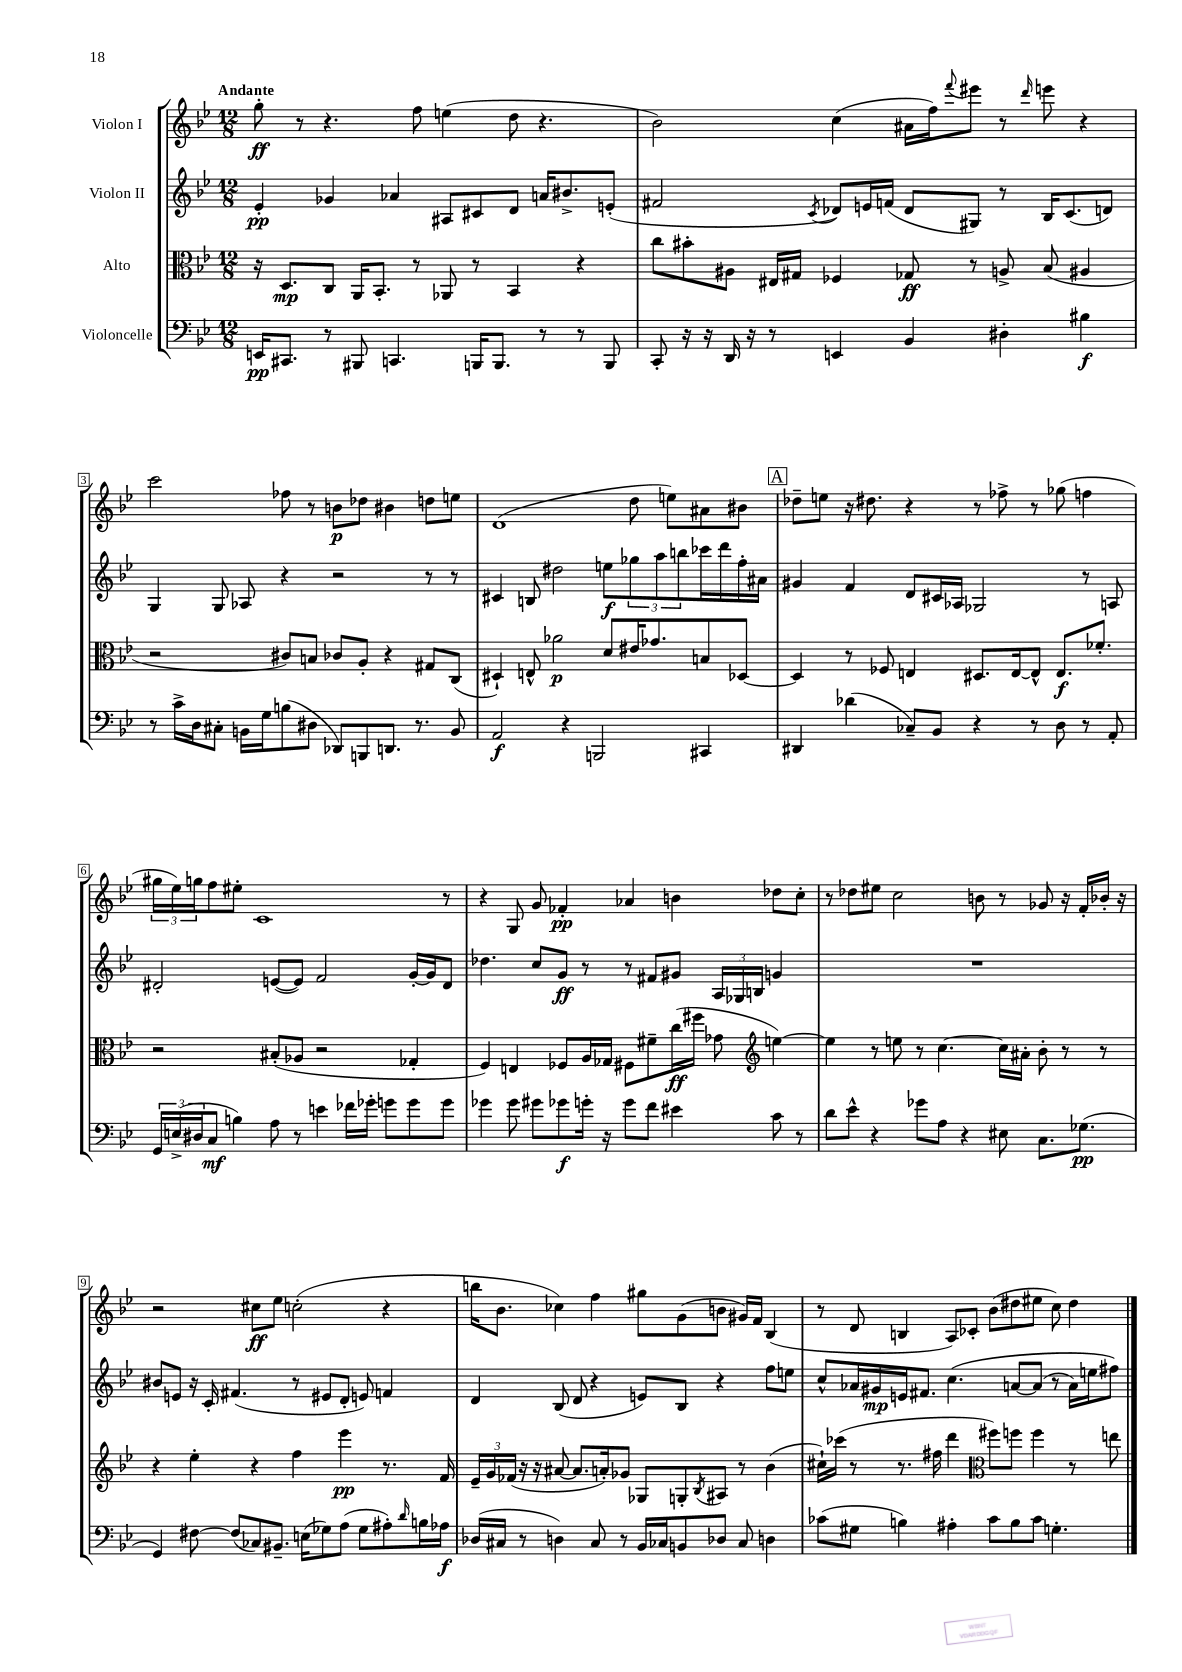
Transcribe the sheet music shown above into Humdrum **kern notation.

**kern	**dynam	**kern	**dynam	**kern	**dynam	**kern	**dynam
*part4	*part4	*part3	*part3	*part2	*part2	*part1	*part1
*staff4	*staff4	*staff3	*staff3	*staff2	*staff2	*staff1	*staff1
*I"Violoncelle	*	*I"Alto	*	*I"Violon II	*	*I"Violon I	*
*clefF4	*	*clefC3	*	*clefG2	*	*clefG2	*
*k[b-e-]	*	*k[b-e-]	*	*k[b-e-]	*	*k[b-e-]	*
*M12/8	*	*M12/8	*	*M12/8	*	*M12/8	*
=1	=1	=1	=1	=1	=1	=1	=1
!	!	!	!	!	!	!LO:TX:a:B:t=Andante	!
16EEn/KL	pp	16r	.	4e-'/	pp	8gg'\	ff
8.CC#X/J	.	8.D/L	mp	.	.	.	.
.	.	.	.	.	.	8r	.
8r	.	8C/J	.	4g-X/	.	4.r	.
8BBB#X/	.	16AA/KL	.	.	.	.	.
.	.	8.BB-'/J	.	.	.	.	.
4.CCn/	.	.	.	4a-X/	.	.	.
.	.	8r	.	.	.	8ff\	.
.	.	8AA-X/	.	8A#X/L	.	(4een\	.
16BBBn/KL	.	8r	.	8c#X/	.	.	.
8.BBB/J	.	.	.	.	.	.	.
.	.	4BB-/	.	8d/J	.	8dd\	.
8r	.	.	.	16an/KL	.	4.r	.
.	.	.	.	8.b#X^/	.	.	.
8r	.	4r	.	.	.	.	.
8BBB/	.	.	.	(8en'/J	.	.	.
=2	=2	=2	=2	=2	=2	=2	=2
8CC'/	.	8cc\L	.	2f#X/	.	2b-\)	.
16r	.	8b#X'\	.	.	.	.	.
16r	.	.	.	.	.	.	.
16DD/	.	8A#X\J	.	.	.	.	.
16r	.	.	.	.	.	.	.
8r	.	16E#X/LL	.	.	.	.	.
.	.	16G#X/JJ	.	.	.	.	.
.	.	.	.	8qc/	.	.	.
4EEn/	.	4F-X/	.	8d-X/L)	.	(4cc\	.
.	.	.	.	16en/L	.	.	.
.	.	.	.	(16fn/JJ	.	.	.
4BB-/	.	8G-X/	ff	8d-/L	.	16a#X\LL	.
.	.	.	.	.	.	16ff\J)	.
.	.	.	.	.	.	8qqfff/	.
.	.	8r	.	8G#X/J)	.	8eee#X\J	.
4D#X'\	.	8An^/	.	8r	.	8r	.
.	.	.	.	.	.	16qqddd/	.
.	.	(8B-/	.	16B-/KL	.	8eeen\	.
.	.	.	.	(8.c/	.	.	.
4B#X\	f	4A#X/	.	.	.	4r	.
.	.	.	.	8dn/J)	.	.	.
!!LO:LB:g=z
=3	=3	=3	=3	=3	=3	=3	=3
8r	.	2r	.	4G/	.	2ccc\	.
16c^\LL	.	.	.	.	.	.	.
16D\J	.	.	.	.	.	.	.
8C#X'\J	.	.	.	8G/	.	.	.
16BBn\LL	.	.	.	8A-X/	.	.	.
16G\J	.	.	.	.	.	.	.
(8Bn\	.	8c#X/L)	.	4r	.	8ff-X\	.
8D#X\J	.	8Bn/J	.	.	.	8r	.
8DD-X/L)	.	8c-X/L	.	2r	.	8bn\L	p
8BBBn/	.	8A'/J	.	.	.	8dd-X\J	.
8.DDn/J	.	4r	.	.	.	4b#X\	.
8.r	.	.	.	.	.	.	.
.	.	8G#X/L	.	8r	.	8ddn\L	.
8BB/	.	(8C/J	.	8r	.	8een\J	.
=4	=4	=4	=4	=4	=4	=4	=4
2AA/	f	4D#X`/)	.	4c#X/	.	(1d	.
.	.	8En^^/	.	8Bn/	.	.	.
.	.	2a-X\	p	2dd#X\	.	.	.
4r	.	.	.	.	.	.	.
2BBBn/	.	.	.	.	.	.	.
.	.	8d/L	.	8een\L	f	.	.
.	.	16e#X/K	.	12gg-X\	.	8dd\	.
.	.	8.g-X/	.	.	.	.	.
.	.	.	.	12aa\	.	.	.
.	.	.	.	.	.	8een\L)	.
.	.	.	.	12bbn\	.	.	.
4CC#X/	.	8Bn/	.	16ccc-X\L	.	8a#X\	.
.	.	.	.	16ddd\	.	.	.
.	.	[8D-X/J	.	16ff'\	.	8b#X\J	.
.	.	.	.	16a#X\JJ	.	.	.
!!LO:REH:place=s1:t=A
=5	=5	=5	=5	=5	=5	=5	=5
4DD#X/	.	4D-/]	.	4g#X/	.	8dd-X~\L	.
.	.	.	.	.	.	8een\J	.
(4d-X\	.	8r	.	4f/	.	16r	.
.	.	.	.	.	.	8.dd#X\	.
.	.	8F-X/	.	.	.	.	.
8C-X~/L)	.	4En/	.	8d/L	.	4r	.
8BB-/J	.	.	.	16c#X/L	.	.	.
.	.	.	.	16A-X/JJ	.	.	.
4r	.	8.D#X/L	.	2G-X/	.	8r	.
.	.	.	.	.	.	8ff-X^\	.
.	.	[16E/k	.	.	.	.	.
8r	.	8E^^/J]	.	.	.	8r	.
8D\	.	8.E/L	f	.	.	(8gg-X\	.
8r	.	.	.	8r	.	4ffn\	.
.	.	8.f-X'/J	.	.	.	.	.
8AA'/	.	.	.	8An/	.	.	.
!!LO:LB:g=z
=6	=6	=6	=6	=6	=6	=6	=6
24GG/LL	.	2r	.	2d#X'/	.	24gg#X\LL	.
(24En^/	.	.	.	.	.	24ee-\)	.
24D#X/J	.	.	.	.	.	24ggn\J	.
8C/J	mf	.	.	.	.	8ff\	.
4Bn\)	.	.	.	.	.	8ee#X'\J	.
.	.	.	.	.	.	1c	.
8A\	.	(8B#X'/L	.	([8en/L	.	.	.
8r	.	8A-X/J	.	8e/J])	.	.	.
4en\	.	2r	.	2f/	.	.	.
16f-X\LL	.	.	.	.	.	.	.
16g-X'\JJ	.	.	.	.	.	.	.
8gn\L	.	.	.	.	.	.	.
8g\	.	4G-X'/	.	[16g'/LL	.	.	.
.	.	.	.	16g/J]	.	.	.
8g\J	.	.	.	8d#/J	.	8r	.
=7	=7	=7	=7	=7	=7	=7	=7
4g-X\	.	4F/)	.	4.dd-X\	.	4r	.
8g-\	.	4En/	.	.	.	8G/	.
8g#X\L	.	.	.	8cc/L	.	8g/	.
8g-X\	f	8F-X/L	.	8g/J	ff	4f-X'/	pp
16gn'\Jk	.	16A/L	.	8r	.	.	.
16r	.	16G-X/JJ	.	.	.	.	.
8g\L	.	8F#X\L	.	8r	.	4a-X/	.
8f\J	.	8f#X~\	.	8f#X/L	.	.	.
4e#X\	.	(16cc\L	ff	8g#X/J	.	4bn\	.
.	.	16ff#X\JJ	.	.	.	.	.
.	.	8g-X\	.	24A/LL	.	.	.
.	.	.	.	24G-X/	.	.	.
.	.	.	.	24Bn/JJ	.	.	.
*	*	*clefG2	*	*	*	*	*
8c\	.	[4een\)	.	4gn/	.	8dd-X\L	.
8r	.	.	.	.	.	8cc'\J	.
=8	=8	=8	=8	=8	=8	=8	=8
8d\L	.	4ee\]	.	1.r	.	8r	.
8e-^^\J	.	.	.	.	.	8dd-X\L	.
4r	.	8r	.	.	.	8ee#X\J	.
.	.	8een\	.	.	.	2cc\	.
8g-X\L	.	8r	.	.	.	.	.
8A\J	.	[4.cc\	.	.	.	.	.
4r	.	.	.	.	.	.	.
.	.	.	.	.	.	8bn\	.
8E#X\	.	16cc\LL]	.	.	.	8r	.
.	.	16a#X'\JJ	.	.	.	.	.
8.C\L	.	8b-'\	.	.	.	8g-X/	.
.	.	8r	.	.	.	16r	.
(8.G-X\J	pp	.	.	.	.	16f'/LL	.
.	.	8r	.	.	.	16b-X'/JJ	.
.	.	.	.	.	.	16r	.
!!LO:LB:g=z
=9	=9	=9	=9	=9	=9	=9	=9
4GG/)	.	4r	.	8b#X/L	.	2r	.
.	.	.	.	8en/J	.	.	.
[8F#X\	.	4ee-'\	.	16r	.	.	.
.	.	.	.	16c'/	.	.	.
(8F#/L]	.	.	.	(4.f#X/	.	.	.
8C-X/)	.	4r	.	.	.	8cc#X\L	ff
8.BB#X~/J	.	.	.	.	.	8ee-\J	.
.	.	4ff\	.	8r	.	(2ccn'\	.
(16En\KL	.	.	.	.	.	.	.
8G-X\)	.	.	.	8e#X/L	.	.	.
(8A\J	.	4eee-\	pp	8d'/J	.	.	.
8G-\L	.	.	.	8en/)	.	.	.
8A#X'\)	.	8.r	.	4fn/	.	4r	.
16qqd/	.	.	.	.	.	.	.
16Bn\L	.	.	.	.	.	.	.
16A-X\JJ	f	16f/	.	.	.	.	.
=10	=10	=10	=10	=10	=10	=10	=10
(16D-X/LL	.	24e-~/LL	.	4d/	.	16bbn\KL	.
.	.	24g/	.	.	.	.	.
16C#X/JJ	.	.	.	.	.	8.b-\J	.
.	.	(24f-X/JJ	.	.	.	.	.
8r	.	16r	.	.	.	.	.
.	.	16r	.	.	.	.	.
4Dn\)	.	[8a#X/	.	(8B-/	.	4cc-X\)	.
.	.	8.a#/L]	.	8d/	.	.	.
8C#/	.	.	.	4r	.	4ff\	.
.	.	16an'/k)	.	.	.	.	.
8r	.	8g-X/J	.	.	.	.	.
16BB-/LL	.	8G-X/L	.	8en/L)	.	8gg#X\L	.
16C-X/J	.	.	.	.	.	.	.
8BBn/	.	8Gn'/	.	8B-/J	.	(8g\	.
.	.	8qB-/	.	.	.	.	.
8D-X/J	.	8A#X/J	.	4r	.	8bn\J	.
8C-/	.	8r	.	.	.	16g#X/LL)	.
.	.	.	.	.	.	16f/JJ	.
4Dn\	.	(4b-\	.	8ff\L	.	(4B-/	.
.	.	.	.	8een\J	.	.	.
=11	=11	=11	=11	=11	=11	=11	=11
(8c-X\L	.	16cc#X`\LL)	.	8cc^^/L	.	8r	.
.	.	(16ccc-X\JJ	.	.	.	.	.
8G#X\J	.	8r	.	16a-X/L	.	8d/	.
.	.	.	.	16g#X/	mp	.	.
4Bn\)	.	8.r	.	16en/J	.	4Bn/	.
.	.	.	.	8.f#X/J	.	.	.
.	.	16ff#X\	.	.	.	.	.
4A#X'\	.	4ddd\	.	(4.cc\	.	8A/L)	.
.	.	.	.	.	.	8c-X'/J	.
*	*	*clefC3	*	*	*	*	*
8c-\L	.	8ff#X\L)	.	.	.	(8b-\L	.
8B\	.	8ffn\J	.	[8an/L	.	8dd#X\	.
8c-\J	.	4ff\	.	(8a/J]	.	8ee#X\J	.
4.Gn'\	.	.	.	8r	.	8cc\)	.
.	.	8r	.	16a\LL)	.	4dd#\	.
.	.	.	.	16een\J	.	.	.
.	.	8een\	.	8ff#X\J)	.	.	.
==	==	==	==	==	==	==	==
*-	*-	*-	*-	*-	*-	*-	*-
